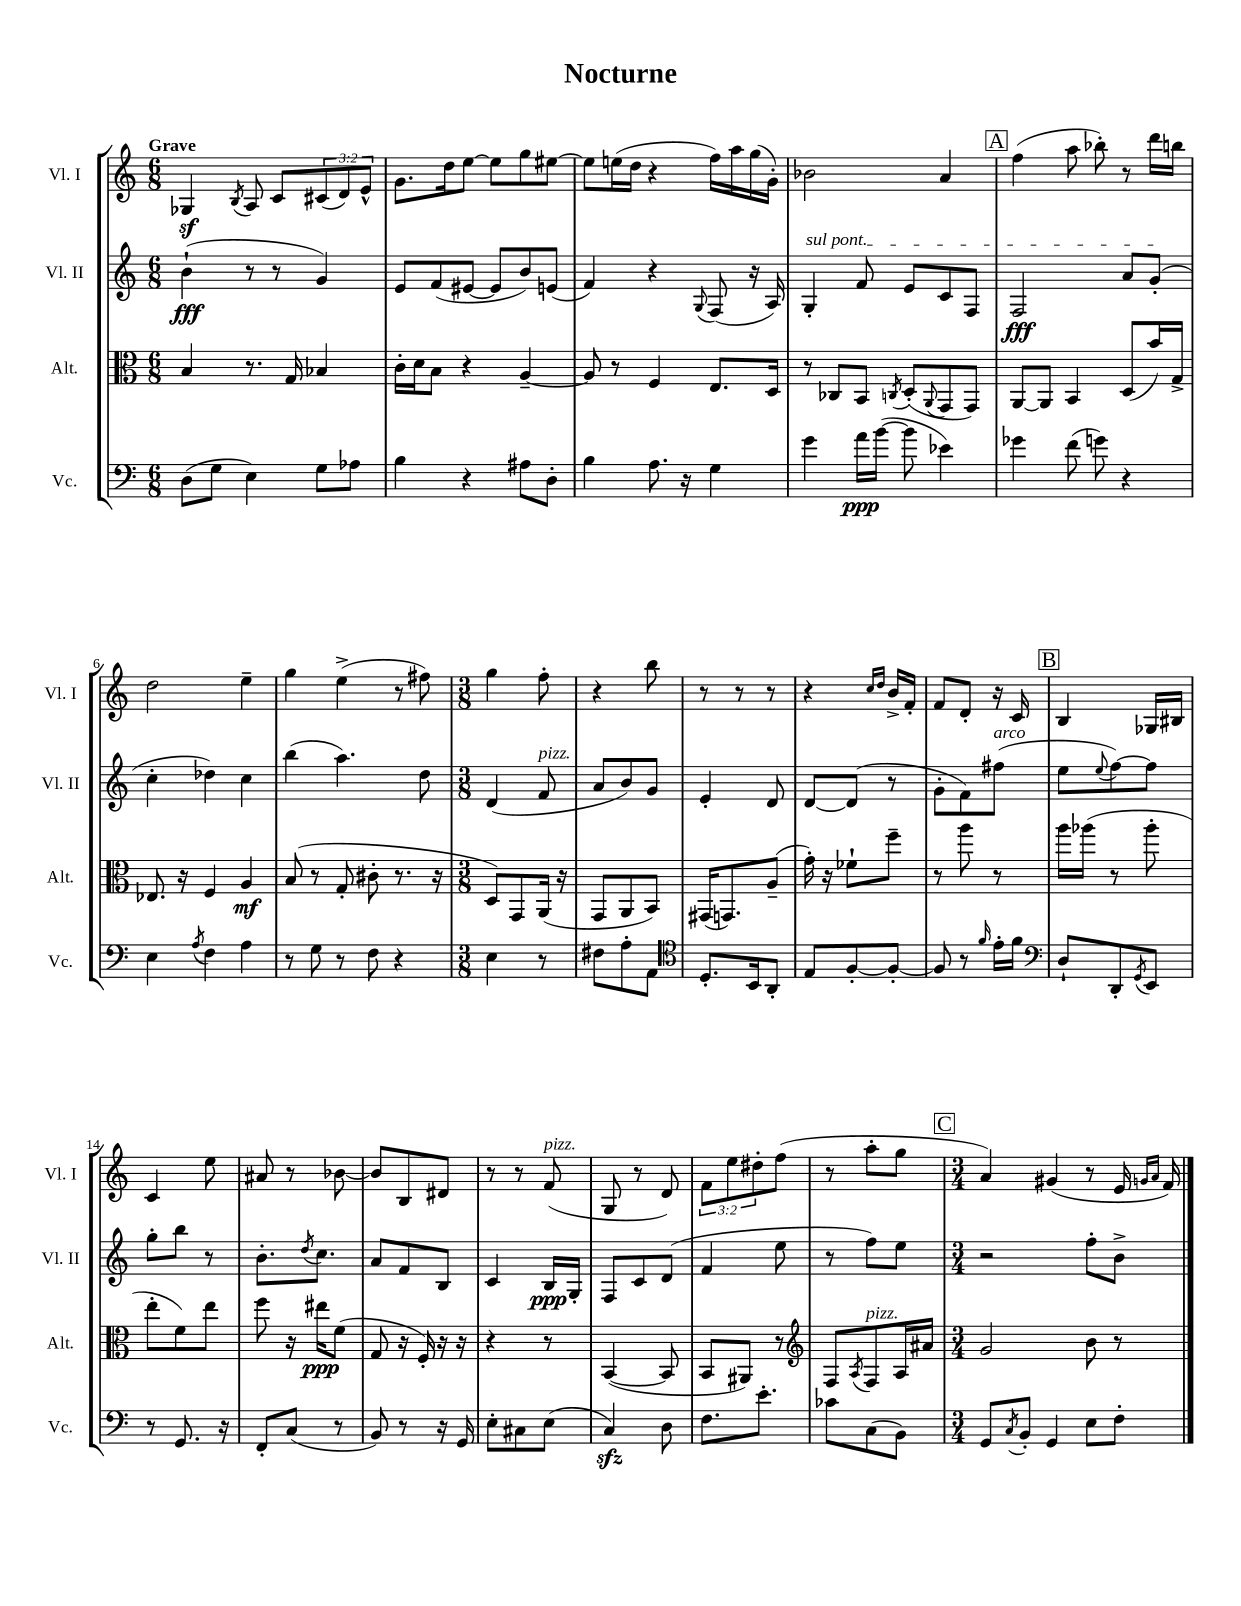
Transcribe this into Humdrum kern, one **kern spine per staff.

**kern	**kern	**kern	**kern
*staff4	*staff3	*staff2	*staff1
*clefF4	*clefC3	*clefG2	*clefG2
*k[]	*k[]	*k[]	*k[]
*M6/8	*M6/8	*M6/8	*M6/8
(8D\L	4B/	(4b`\	4G-/
8G\J	.	.	.
.	.	.	8qB/
4E\)	8.r	8r	8A/
.	.	8r	8c/L
.	16G/	.	.
8G\L	4B-/	4g/)	(12c#/
.	.	.	12d/)
8A-\J	.	.	.
.	.	.	12e^^/J
=	=	=	=
4B\	16c'\LL	8e/L	8.g\L
.	16d\J	.	.
.	8B\J	(8f/	.
.	.	.	16dd\k
4r	4r	[8e#/J	[8ee\J
.	.	8e#/]L	8ee\]L
8A#\L	[4A~/	8b/)	8gg\
8D'\J	.	(8e/J	[8ee#\J
=	=	=	=
4B\	8A/]	4f/)	8ee#\]L
.	8r	.	(16ee\L
.	.	.	16dd\JJ
8.A\	4F/	4r	4r
16r	.	.	.
.	.	8qqG/	.
4G\	8.E/L	(8F/	16ff\LL)
.	.	.	16aa\
.	.	16r	(16gg\
.	16D/Jk	16A/)	16g'\JJ)
=	=	=	=
4g\	8r	4G'/	2b-\
.	8C-/L	.	.
16a\LL	8BB/J	8f/	.
([16b\JJ	.	.	.
.	8qC/	.	.
8b\]	(8D'/L	8e/L	.
.	8qqAA/	.	.
4e-\)	8GG/	8c/	4a/
.	8GG/J)	8F/J	.
=	=	=	=
4g-\	[8AA/L	2F/	(4ff\
.	8AA/]J	.	.
(8f\	4BB/	.	8aa\
8g\)	.	.	8bb-'\)
4r	(8D/L	8a/L	8r
.	16b/L)	(8g'/J	16ddd\LL
.	16G^/JJ	.	16bb\JJ
=	=	=	=
4E\	8.E-/	4cc'\	2dd\
.	16r	.	.
8qA/	.	.	.
4F\	4F/	4dd-\)	.
4A\	4A/	4cc\	4ee~\
=	=	=	=
8r	(8B/	(4bb\	4gg\
8G\	8r	.	.
8r	8G'/	4.aa\)	(4ee^\
8F\	8c#'\	.	.
4r	8.r	.	8r
.	.	8dd\	8ff#\)
.	16r	.	.
=	=	=	=
*M3/8	*M3/8	*M3/8	*M3/8
4E\	8D/L)	(4d/	4gg\
.	8GG/	.	.
8r	(16AA/Jk	8f/	8ff'\
.	16r	.	.
=	=	=	=
8F#\L	8GG/L	8a/L	4r
8A'\	8AA/	8b/)	.
8AA\J	8BB/J)	8g/J	8bb\
=	=	=	=
*clefC4	*	*	*
8.D'/L	(16GG#/LK	4e'/	8r
.	8.GG/)	.	.
.	.	.	8r
16BB/k	.	.	.
8AA'/J	(8A~/J	8d/	8r
=	=	=	=
8E/L	16g'\)	[8d/L	4r
.	16r	.	.
[8F'/	8f-`\L	(8d/]J	.
.	.	.	16qqcc/LL
.	.	.	16qqdd/JJ
8F'/_J	8ff~\J	8r	16b^/LL
.	.	.	16f'/JJ
=	=	=	=
8F/]	8r	8g'\L	8f/L
8r	8aa\	8f\)	8d'/J
16qqf/	.	.	.
16e'\LL	8r	(8ff#\J	16r
16f\JJ	.	.	16c/
=	=	=	=
*clefF4	*	*	*
8D`/L	16aa\LL	8ee\L	4B/
.	(16aa-\JJ	.	.
.	.	8qqee/	.
8DD'/	8r	[8ff\)	.
8qGG/	.	.	.
8EE/J	8aa-'\	8ff\]J	16G-/LL
.	.	.	16B#/JJ
=	=	=	=
8r	8ee'\L	8gg'\L	4c/
8.GG/	8f\)	8bb\J	.
.	8ee\J	8r	8ee\
16r	.	.	.
=	=	=	=
8FF'/L	8ff\	8.b'\L	8a#/
(8C/J	16r	.	8r
.	.	8qdd/	.
.	16ee#\LK	8.cc\J	.
8r	(8f\J	.	[8b-\
=	=	=	=
8BB/)	8G/	8a/L	8b-/]L
8r	16r	8f/	8B/
.	16F'/)	.	.
16r	16r	8B/J	8d#/J
16GG/	16r	.	.
=	=	=	=
8E'\L	4r	4c/	8r
8C#\	.	.	8r
(8E\J	8r	16B/LL	(8f/
.	.	16G'/JJ	.
=	=	=	=
4C/)	([4BB/	8F/L	8G/
.	.	8c/	8r
8D\	8BB/]	(8d/J	8d/)
=	=	=	=
8.F\L	8BB/L	4f/	12f\L
.	.	.	12ee\
.	8AA#/J)	.	.
.	.	.	12dd#'\
8.e'\J	.	.	.
.	8r	8ee\	(8ff\J
=	=	=	=
*	*clefG2	*	*
8c-\L	8F/L	8r	8r
.	8qA/	.	.
(8C\	8F/	8ff\L)	8aa'\L
8BB\J)	16A/L	8ee\J	8gg\J
.	16a#/JJ	.	.
=	=	=	=
*M3/4	*M3/4	*M3/4	*M3/4
8GG/L	2g/	2r	4a/)
8qC/	.	.	.
8BB'/J	.	.	.
4GG/	.	.	(4g#/
8E\L	8b\	8ff'\L	8r
8F'\J	8r	8b^\J	16e/
.	.	.	16qqg/LL
.	.	.	16qqa/JJ
.	.	.	16f/)
==	==	==	==
*-	*-	*-	*-
